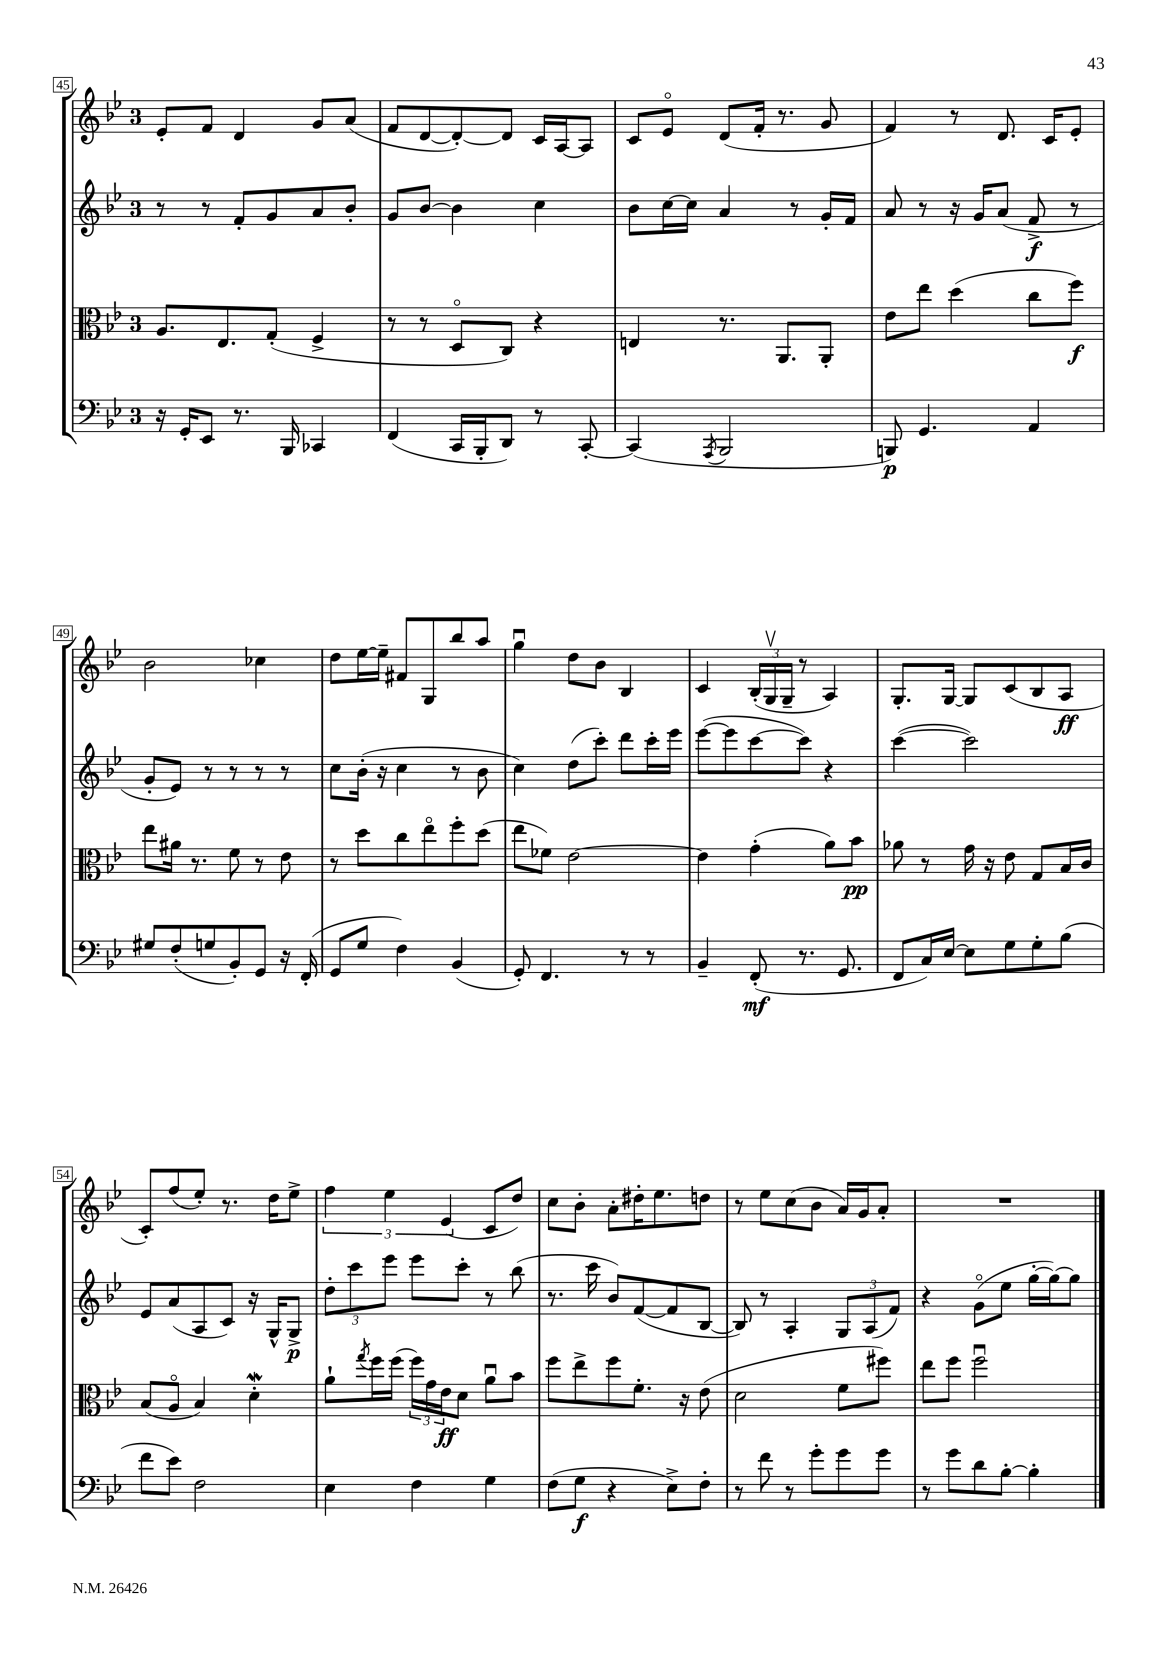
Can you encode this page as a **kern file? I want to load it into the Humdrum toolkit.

**kern	**dynam	**kern	**dynam	**kern	**dynam	**kern	**dynam
*part4	*part4	*part3	*part3	*part2	*part2	*part1	*part1
*staff4	*staff4	*staff3	*staff3	*staff2	*staff2	*staff1	*staff1
*clefF4	*	*clefC3	*	*clefG2	*	*clefG2	*
*k[b-e-]	*	*k[b-e-]	*	*k[b-e-]	*	*k[b-e-]	*
*M3/4	*	*M3/4	*	*M3/4	*	*M3/4	*
=45	=45	=45	=45	=45	=45	=45	=45
16r	.	8.A/L	.	8r	.	8e-'/L	.
16GG'/KL	.	.	.	.	.	.	.
8EE-/J	.	.	.	8r	.	8f/J	.
.	.	8.E-/	.	.	.	.	.
8.r	.	.	.	8f'/L	.	4d/	.
.	.	(8G'/J	.	8g/	.	.	.
16BBB-/	.	.	.	.	.	.	.
4CC-X/	.	4F^/	.	8a/	.	8g/L	.
.	.	.	.	8b-'/J	.	(8a/J	.
=46	=46	=46	=46	=46	=46	=46	=46
(4FF/	.	8r	.	8g/L	.	8f/L	.
.	.	8r	.	[8b-/J	.	[8d/	.
16CC/LL	.	8D/L	.	4b-\]	.	8d'/_)	.
16BBB-'/J	.	.	.	.	.	.	.
8DD/J)	.	8C/J)	.	.	.	8d/J]	.
8r	.	4r	.	4cc\	.	16c/LL	.
.	.	.	.	.	.	[16A/J	.
[8CC'/	.	.	.	.	.	8A/J]	.
=47	=47	=47	=47	=47	=47	=47	=47
(4CC/]	.	4En/	.	8b-\L	.	8c/L	.
.	.	.	.	[16cc\L	.	8e-/J	.
.	.	.	.	16cc\JJ]	.	.	.
8qAAA/	.	.	.	.	.	.	.
2BBB-/	.	8.r	.	4a/	.	(8d/L	.
.	.	.	.	.	.	16f'/Jk	.
.	.	8.AA/L	.	.	.	8.r	.
.	.	.	.	8r	.	.	.
.	.	8AA'/J	.	16g'/LL	.	8g/	.
.	.	.	.	16f/JJ	.	.	.
=48	=48	=48	=48	=48	=48	=48	=48
8BBBn/)	p	8e-\L	.	8a/	.	4f/)	.
4.GG/	.	8ee-\J	.	8r	.	.	.
.	.	(4dd\	.	16r	.	8r	.
.	.	.	.	16g/KL	.	.	.
.	.	.	.	(8a/J	.	8.d/	.
4AA/	.	8cc\L	.	8f^/	f	.	.
.	.	.	.	.	.	16c/KL	.
.	.	8ff\J)	f	8r	.	8e-'/J	.
!!LO:LB:g=z
=49	=49	=49	=49	=49	=49	=49	=49
8G#X/L	.	8ee-\L	.	8g'/L	.	2b-\	.
(8F'/	.	16a#X\Jk	.	8e-/J)	.	.	.
.	.	8.r	.	.	.	.	.
8Gn/	.	.	.	8r	.	.	.
8BB-'/)	.	8f\	.	8r	.	.	.
8GG/J	.	8r	.	8r	.	4cc-X\	.
16r	.	8e-\	.	8r	.	.	.
(16FF'/	.	.	.	.	.	.	.
=50	=50	=50	=50	=50	=50	=50	=50
8GG/L	.	8r	.	8cc\L	.	8dd\L	.
8G/J	.	8dd\L	.	(16b-'\Jk	.	[16ee-\L	.
.	.	.	.	16r	.	16ee-~\JJ]	.
4F\)	.	8cc\	.	4cc\	.	8f#X/L	.
.	.	8ee-\	.	.	.	8G/	.
(4BB-/	.	8ff'\	.	8r	.	8bb-/	.
.	.	(8dd\J	.	8b-\	.	8aa/J	.
=51	=51	=51	=51	=51	=51	=51	=51
8GG'/)	.	8ee-\L	.	4cc\)	.	4ggu\	.
4.FF/	.	8f-X\J)	.	.	.	.	.
.	.	[2e-\	.	(8dd\L	.	8dd\L	.
.	.	.	.	8ccc'\J)	.	8b-\J	.
8r	.	.	.	8ddd\L	.	4B-/	.
8r	.	.	.	16ccc'\L	.	.	.
.	.	.	.	16eee-\JJ	.	.	.
=52	=52	=52	=52	=52	=52	=52	=52
4BB-~/	.	4e-\]	.	([8eee-\L	.	4c/	.
.	.	.	.	8eee-\]	.	.	.
(8FF'/	mf	(4g'\	.	[8ccc\	.	(24B-'/LL	.
.	.	.	.	.	.	24Gv/	.
.	.	.	.	.	.	24G~/JJ	.
8.r	.	.	.	8ccc\J])	.	8r	.
.	.	8a\L)	.	4r	.	4A/)	.
8.GG/	.	.	.	.	.	.	.
.	.	8b-\J	pp	.	.	.	.
=53	=53	=53	=53	=53	=53	=53	=53
8FF/L	.	8a-X\	.	([4ccc\	.	8.G'/L	.
16C/L)	.	8r	.	.	.	.	.
[16E-/JJ	.	.	.	.	.	[16G/Jk	.
8E-\L]	.	16g\	.	2ccc\])	.	8G/L]	.
.	.	16r	.	.	.	.	.
8G\	.	8e-\	.	.	.	(8c/	.
8G'\	.	8G/L	.	.	.	8B-/	.
(8B-\J	.	16B-/L	.	.	.	8A/J	ff
.	.	16c/JJ	.	.	.	.	.
!!LO:LB:g=z
=54	=54	=54	=54	=54	=54	=54	=54
8f\L	.	(8B-/L	.	8e-/L	.	8c'/L)	.
8e-\J)	.	8A/J	.	(8a/	.	(8ff/	.
2F\	.	4B-/)	.	8A/	.	8ee-'/J)	.
.	.	.	.	8c/J)	.	8.r	.
.	.	4dW'\	.	16r	.	.	.
.	.	.	.	16G^^/KL	.	16dd\KL	.
.	.	.	.	8G^/J	p	8ee-^\J	.
=55	=55	=55	=55	=55	=55	=55	=55
4E-\	.	8a`\L	.	12dd'\L	.	6ff\	.
.	.	.	.	12ccc\	.	.	.
.	.	8qgg/	.	.	.	.	.
.	.	16ff\L	.	.	.	.	.
.	.	.	.	12eee-\J	.	6ee-\	.
.	.	(16ff\JJ	.	.	.	.	.
4F\	.	24ff\LL)	.	8eee-\L	.	.	.
.	.	24g\	.	.	.	.	.
.	.	24e-\J	ff	.	.	(6e-/	.
.	.	8d\J	.	8ccc'\J	.	.	.
4G\	.	8au\L	.	8r	.	8c/L	.
.	.	8b-\J	.	(8bb-\	.	8dd/J)	.
=56	=56	=56	=56	=56	=56	=56	=56
(8F\L	.	8ff\L	.	8.r	.	8cc\L	.
8G\J	f	8ee-^\	.	.	.	8b-'\J	.
.	.	.	.	16ccc\	.	.	.
4r	.	8ff\	.	8b-/L)	.	8a'\L	.
.	.	8.f'\J	.	([8f/	.	16dd#X'\K	.
.	.	.	.	.	.	8.ee-\	.
8E-^\L)	.	.	.	8f/]	.	.	.
.	.	16r	.	.	.	.	.
8F'\J	.	(8e-\	.	[8B-/J	.	8ddn\J	.
=57	=57	=57	=57	=57	=57	=57	=57
8r	.	2d\	.	8B-/])	.	8r	.
8f\	.	.	.	8r	.	8ee-\L	.
8r	.	.	.	4A'/	.	(8cc\	.
8g'\L	.	.	.	.	.	8b-\J	.
8g\	.	8f\L	.	12G/L	.	16a/LL)	.
.	.	.	.	.	.	16g/J	.
.	.	.	.	(12A/	.	.	.
8g\J	.	8ff#X\J)	.	.	.	8a'/J	.
.	.	.	.	12f/J)	.	.	.
=58	=58	=58	=58	=58	=58	=58	=58
8r	.	8ee-\L	.	4r	.	2.r	.
8g\L	.	8ff\J	.	.	.	.	.
8d\	.	2ffu\	.	(8g\L	.	.	.
[8B-'\J	.	.	.	8ee-\J	.	.	.
4B-'\]	.	.	.	[16gg'\LL	.	.	.
.	.	.	.	16gg\J_)	.	.	.
.	.	.	.	8gg\J]	.	.	.
==	==	==	==	==	==	==	==
*-	*-	*-	*-	*-	*-	*-	*-
